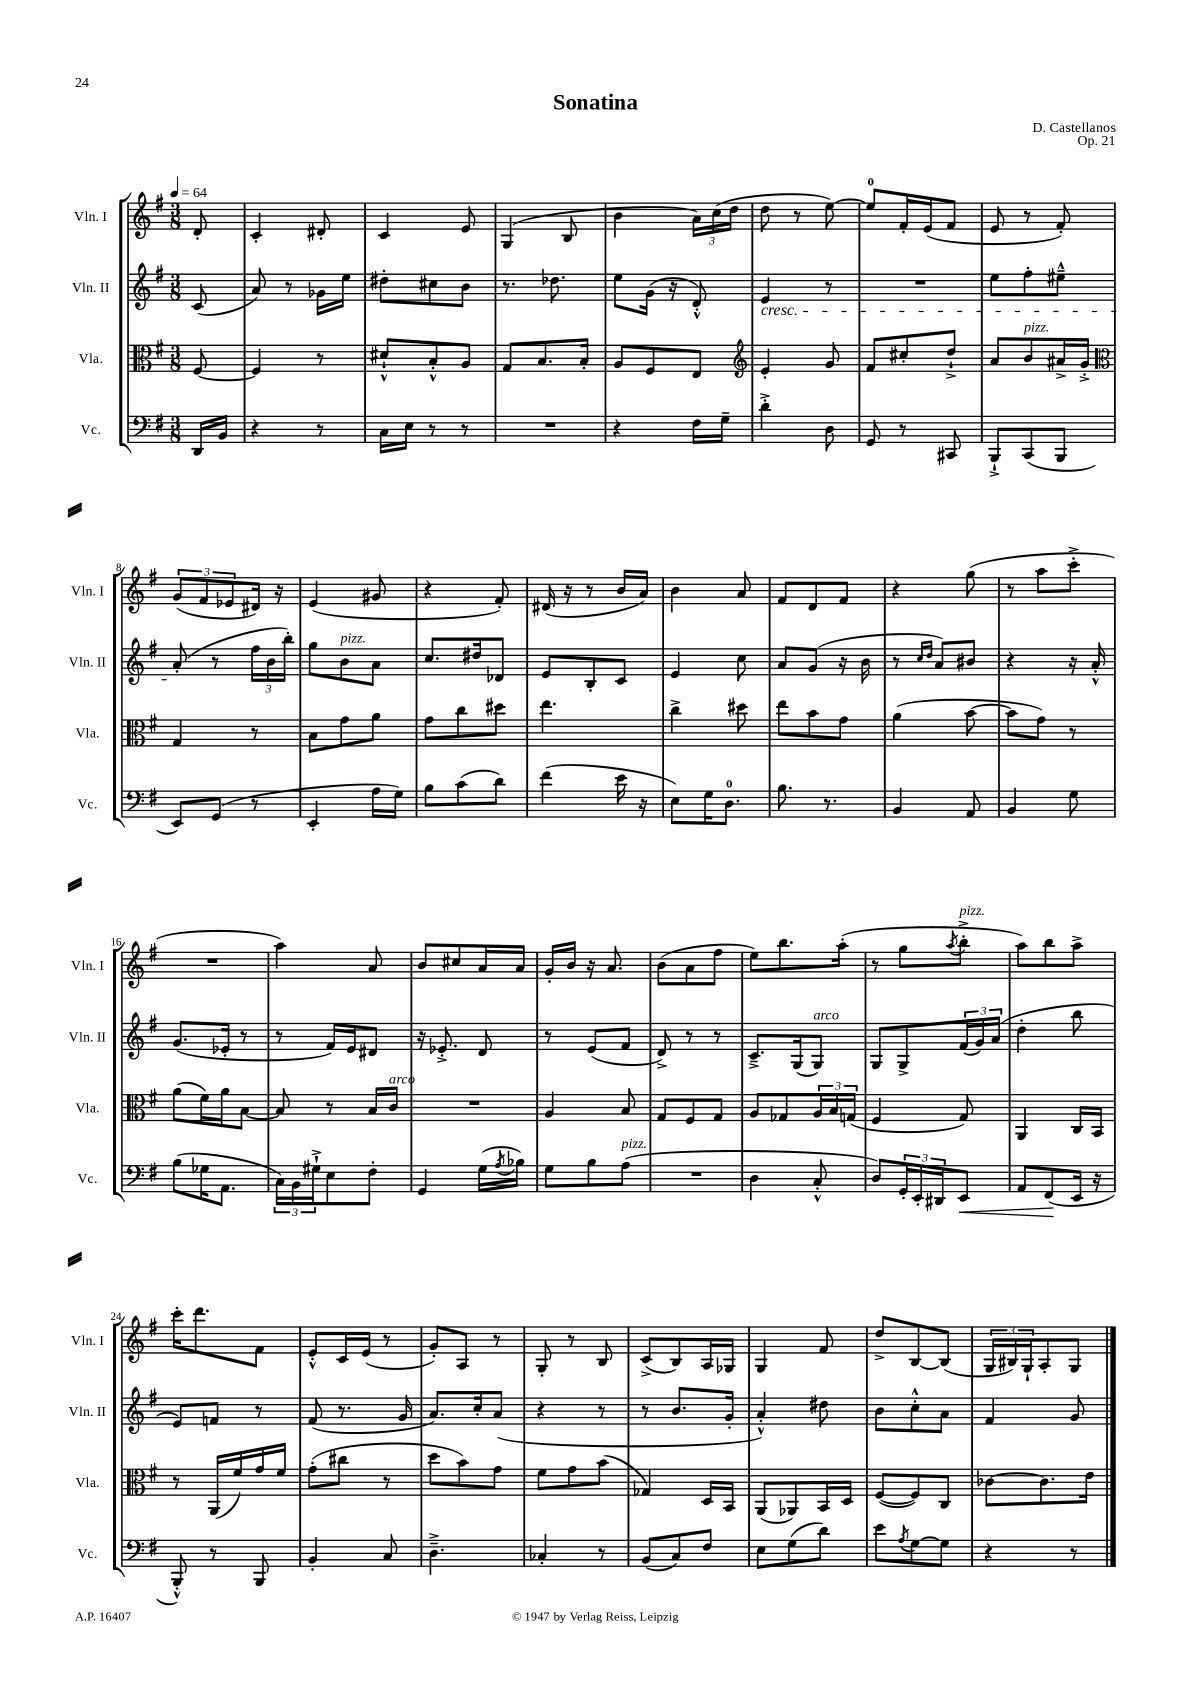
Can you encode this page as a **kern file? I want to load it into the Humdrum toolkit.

**kern	**kern	**kern	**kern
*staff4	*staff3	*staff2	*staff1
*clefF4	*clefC3	*clefG2	*clefG2
*k[f#]	*k[f#]	*k[f#]	*k[f#]
*M3/8	*M3/8	*M3/8	*M3/8
*MM64	*MM64	*MM64	*MM64
16DD	[8F#	(8c	8d'
16BB	.	.	.
=	=	=	=
4r	4F#]	8a)	4c'
.	.	8r	.
8r	8r	16g-	8d#'
.	.	16ee	.
=	=	=	=
16C	8d#`^^	8dd#'	4c
16E	.	.	.
8r	8B'^^	8cc#	.
8r	8A	8b	8e
=	=	=	=
4.r	8G	8.r	(4G
.	8.B	.	.
.	.	8.dd-	.
.	.	.	8B
.	16B'	.	.
=	=	=	=
4r	8A	8ee	4b
.	8F#	(16g	.
.	.	16r	.
16F#	8E	8d'^^)	24a)
.	.	.	(24cc
16G~	.	.	.
.	.	.	24dd
=	=	=	=
*	*clefG2	*	*
4d'^	4e'	4e	8dd
.	.	.	8r
8D	8g	8r	[8ee)
=	=	=	=
8GG	8f#	4.r	8ee]
8r	8cc#'	.	16f#'
.	.	.	(16e
8CC#	8dd`^	.	8f#
=	=	=	=
8BBB`^	8a	8ee	8e
(8CC	8b	8ff#'	8r
8BBB	16a#^	8ee#~^^	8f#')
.	16g'^	.	.
=	=	=	=
*	*clefC3	*	*
8EE)	4G	(8a'	(12g
.	.	.	12f#
(8GG	.	8r	.
.	.	.	12e-
8r	8r	24ff#	16d#)
.	.	24b	.
.	.	.	16r
.	.	24bb')	.
=	=	=	=
4EE'	8B	8gg	(4e
.	8g	8b	.
16A	8a	8a	8g#
16G)	.	.	.
=	=	=	=
8B	8g	8.cc	4r
(8c	8cc	.	.
.	.	16dd#	.
8d)	8dd#	8d-	8f#')
=	=	=	=
(4f#	4.ee	8e	(16d#
.	.	.	16r
.	.	8B'	8r
16e	.	8c	16b
16r	.	.	16a)
=	=	=	=
8E)	4cc^	4e	4b
16G	.	.	.
8.D	.	.	.
.	8dd#	8cc	8a
=	=	=	=
8.B	8ee	8a	8f#
.	8b	(8g	8d
8.r	.	.	.
.	8g	16r	8f#
.	.	16b	.
=	=	=	=
4BB	(4a	8r	4r
.	.	16qqcc	.
.	.	16qqdd	.
.	.	8a)	.
8AA	[8b	8b#	(8gg
=	=	=	=
4BB	8b]	4r	8r
.	8g)	.	8aa
8G	8r	16r	8ccc'^
.	.	16a'^^	.
=	=	=	=
(8B	(8a	(8.g	4.r
16G-	16f#)	.	.
8.AA	16a	16e-'	.
.	[8B	8r	.
=	=	=	=
24C)	8B]	8r	4aa)
24BB	.	.	.
24G#`^	.	.	.
8E	8r	16f#)	.
.	.	16e	.
8F#'	16B	8d#	8a
.	16c	.	.
=	=	=	=
4GG	4.r	16r	8b
.	.	8.e-'^	.
.	.	.	8cc#
(16G	.	8d	16a
8qA	.	.	.
16B-)	.	.	16a
=	=	=	=
8G	4A	8r	16g'
.	.	.	16b
8B	.	(8e	16r
.	.	.	8.a
(8A	8B	8f#	.
=	=	=	=
4.r	8G	8d^)	(8b
.	8F#	8r	8a
.	8G	8r	8ff#
=	=	=	=
4D	8A	8.c~^	8ee)
.	8G-	.	8.bb
.	.	(16G	.
8C'^^	24A	8G)	.
.	24B	.	.
.	.	.	(16aa'
.	(24G	.	.
=	=	=	=
8D)	4F#	8G	8r
24GG'	.	8G^	8gg
24EE'	.	.	.
24DD#	.	.	.
.	.	.	8qaa
8EE	8G)	(24f#	8bb'^
.	.	24g)	.
.	.	(24a	.
=	=	=	=
8AA	4AA	4dd'	8aa)
(8FF#	.	.	8bb
16EE	16C	8bb	8aa^
16r	16BB	.	.
=	=	=	=
8BBB'^^)	8r	8e)	16ccc'
.	.	.	8.ddd
8r	(16AA	8f	.
.	16f#)	.	.
8BBB	16g	8r	8f#
.	16f#	.	.
=	=	=	=
4BB'	(8g'	(8f#	8e'^^
.	8cc#	8.r	16c
.	.	.	(16e
8C	8r	.	8r
.	.	16g	.
=	=	=	=
4.D~^	8dd	8.a)	8g')
.	8b)	.	8A
.	.	16cc'	.
.	8g	(8a	8r
=	=	=	=
4C-'	8f#	4r	8G'
.	8g	.	8r
8r	(8b	8r	8B
=	=	=	=
(8BB	4G-)	8r	(8c^
8C)	.	8.b	8B)
8F#	16D	.	16A
.	16BB	16g'	16G-
=	=	=	=
8E	(8AA	4a'^^)	4G
(8G	8AA-)	.	.
8d)	16BB	8dd#	8f#
.	16D	.	.
=	=	=	=
8e	([8F#	8b	8dd^
8qA	.	.	.
[8G	8F#])	8cc'^^	[8B
8G]	8C	8a	(8B]
=	=	=	=
4r	[8c-	4f#	24G
.	.	.	24B#)
.	.	.	24G`
.	8.c-]	.	8A'
8r	.	8g	8G
.	16e	.	.
==	==	==	==
*-	*-	*-	*-
